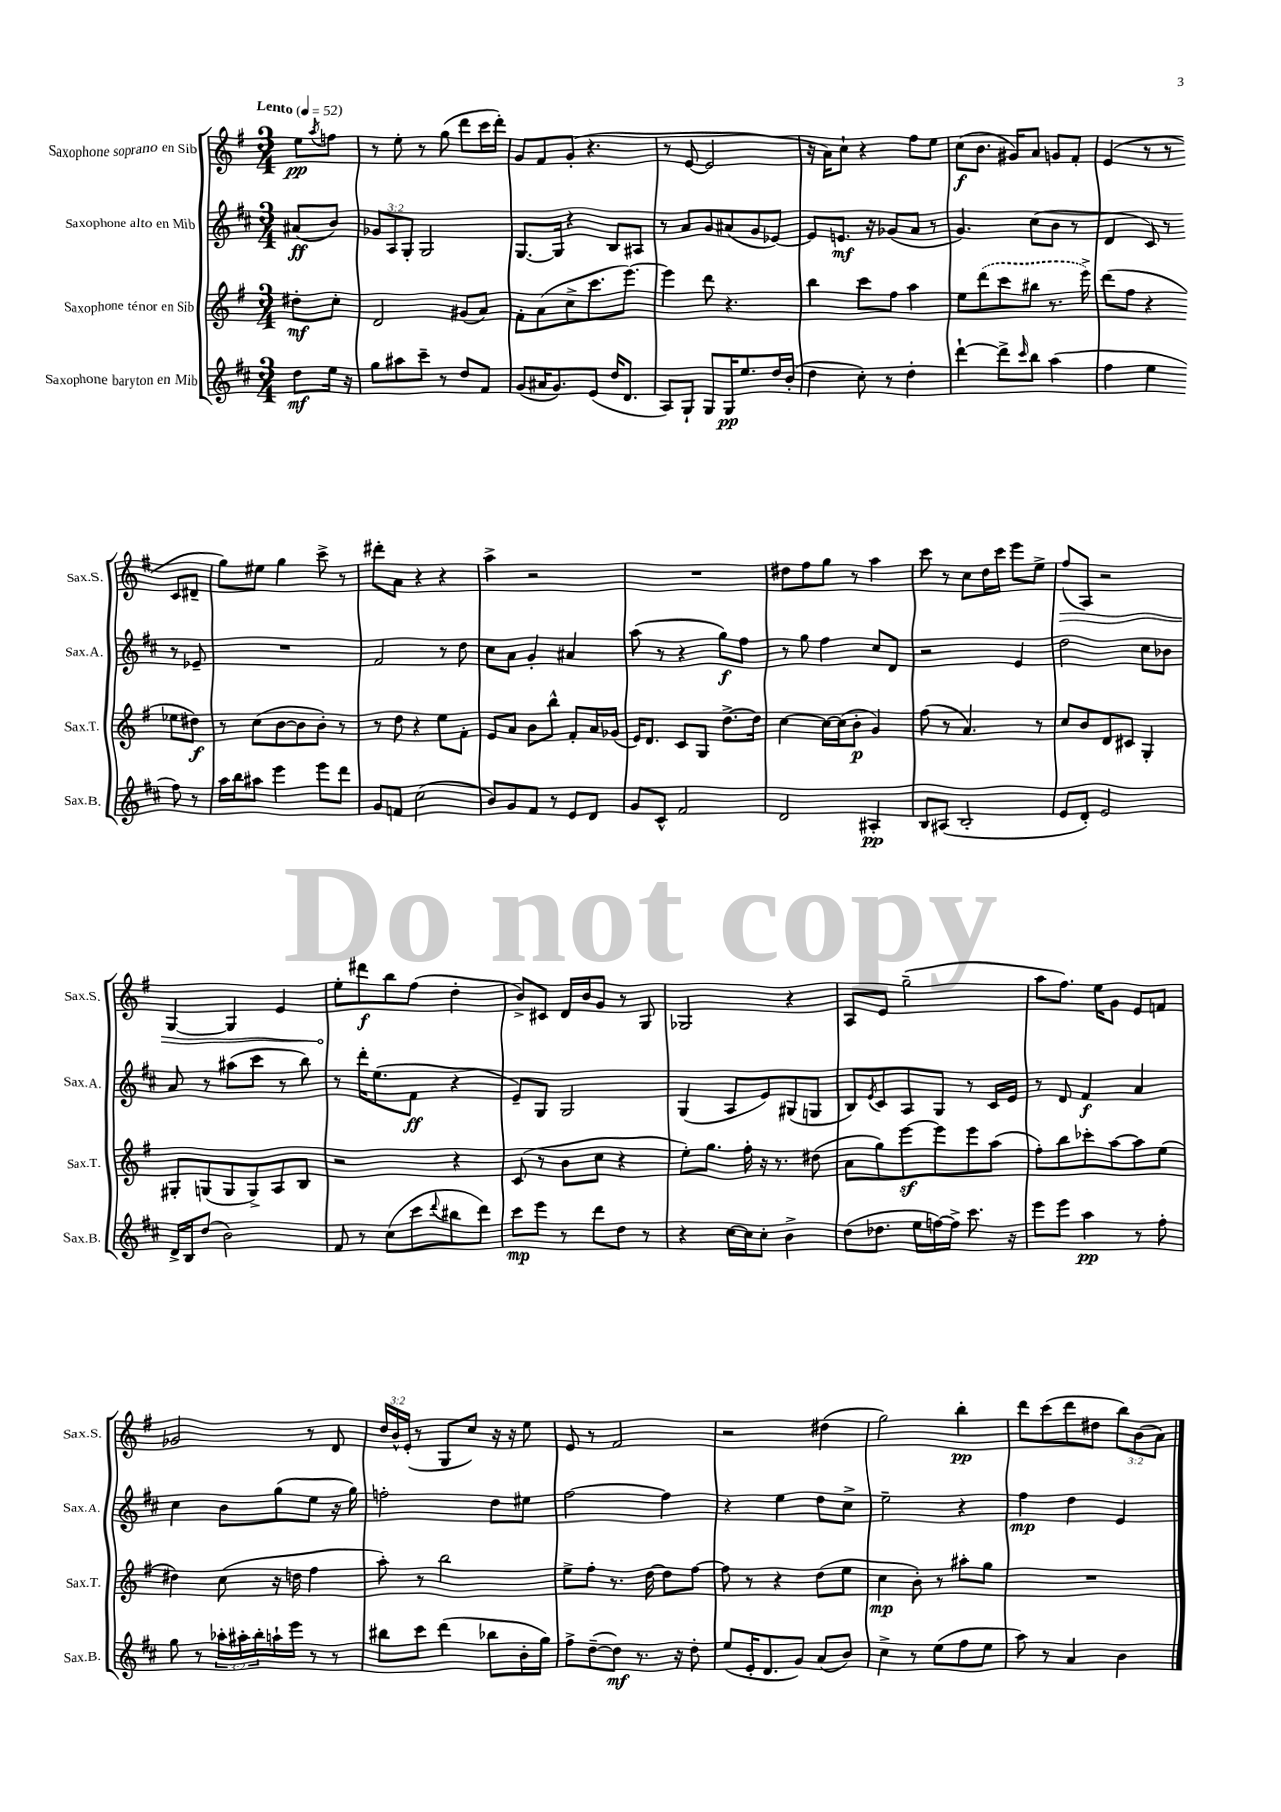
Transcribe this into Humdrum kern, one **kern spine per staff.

**kern	**kern	**kern	**kern
*staff4	*staff3	*staff2	*staff1
*clefG2	*clefG2	*clefG2	*clefG2
*k[f#c#]	*k[f#]	*k[f#c#]	*k[f#]
*M3/4	*M3/4	*M3/4	*M3/4
*MM52	*MM52	*MM52	*MM52
8dd	8dd#'	(8a#	8ee
.	.	.	8qaa
16ee	8cc'	8b)	8ff
16r	.	.	.
=	=	=	=
8gg	2d	12g-	8r
.	.	12A	.
8aa#	.	.	8ee'
.	.	12G'	.
8ccc#~	.	2G	8r
8r	.	.	(8gg
8dd	(8g#	.	8ddd
8f#	8a)	.	16ccc
.	.	.	16ddd')
=	=	=	=
(8g	8f#'	[8.G	8g
16a#	(8a	.	8f#
8.g)	.	16G]	.
.	8cc^	4r	(8g'
(8e	8.ccc	.	4.r
16dd	.	8B	.
8.d	[8.eee)	.	.
.	.	8A#	.
=	=	=	=
8A)	4eee]	8r	8r
8G`	.	8a	[8e
8G	8ddd	8g	2e]
16G	4.r	(8a#	.
8.ee	.	.	.
.	.	8g	.
16dd	.	[8e-)	.
(16b'	.	.	.
=	=	=	=
4dd	4bb	8e-]	16r
.	.	.	16a)
.	.	8.e	8cc`
8cc#')	8ccc	.	4r
.	.	16r	.
8r	8ff#	(8g-	.
4dd'	4aa	8a	8ff#
.	.	8r	8ee
=	=	=	=
[4ddd`	8ee	4.g)	(8cc
.	(8ddd	.	8.b
8ddd^]	8ccc	.	.
.	.	.	16g#)
16qqccc#	.	.	.
8bb	8bb#	(8cc#	8a
(4aa	8.r	8b	8g
.	.	8r	8f#'
.	16eee^)	.	.
=	=	=	=
4ff#	(8ddd	4d	(4e
.	8ff#	.	.
4ee	4r	8c#)	8r
.	.	8r	8r
8ff#)	8ee-	8r	8c
8r	8dd#)	8e-~	8d#~
=	=	=	=
16aa	8r	2.r	8gg)
16bb	.	.	.
8aa#	(8cc	.	8ee#
4eee	[8b	.	4gg
.	8b]	.	.
8eee	8b')	.	8ccc^
8ddd	8r	.	8r
=	=	=	=
8g	8r	2f#	8ddd#'
8f	8dd	.	8a
(2cc#	4r	.	4r
.	8ee	8r	4r
.	8f#'	8dd	.
=	=	=	=
8b)	8e	8cc#	4aa^
8g	8a	8a	.
8f#	8b	4g'	2r
8r	8bb^^	.	.
8e	8f#'	4a#	.
8d	16a	.	.
.	(16g-	.	.
=	=	=	=
8g	16e)	(8aa	2.r
.	8.d	.	.
8c#^^	.	8r	.
2f#	8c	4r	.
.	8G	.	.
.	[8.dd^	8gg)	.
.	.	8ff#	.
.	16dd]	.	.
=	=	=	=
2d	[4cc	8r	8dd#
.	.	8gg	8ff#
.	16cc_	4ff#	8gg
.	(16cc]	.	.
.	8b'	.	8r
4A#'	4g)	8cc#	4aa
.	.	8d	.
=	=	=	=
8B	(8ff#	2r	8ccc
(8A#	8r	.	8r
2B'	4.a)	.	8cc
.	.	.	16dd
.	.	.	16ccc
.	.	4e	8eee
.	8r	.	8ee^
=	=	=	=
8e	8cc	2dd	(8ff#
8d')	8b	.	8A)
2e	8d	.	2r
.	8c#	.	.
.	4G'	8cc#	.
.	.	8b-	.
=	=	=	=
16d^	8G#'	8a	[4G
16B	.	.	.
(8dd	(8G	8r	.
2b)	8G	(8aa#	4G]
.	8G^)	8ccc#	.
.	8A	8r	4e
.	8B	8bb)	.
=	=	=	=
8f#	2r	8r	8ee'
8r	.	16ddd'	8ddd#
.	.	(8.ee	.
(8cc#	.	.	8bb
8ccc#	.	8f#	(8ff#
8qqddd	.	.	.
8bb#	4r	4r	4dd'
8ddd)	.	.	.
=	=	=	=
8ccc#	(8c	8e~)	8b^)
8eee	8r	8G	8c#
8r	8b	2G	16d
.	.	.	16b
8ddd	8cc	.	8g
8dd	4r	.	8r
8r	.	.	8G
=	=	=	=
4r	8ee')	(4G	2G-
.	8.gg	.	.
[16cc#	.	8A	.
16cc#]	16ff#'	.	.
8cc#'	16r	8e)	.
.	8.r	.	.
4b^	.	(8G#	4r
.	(8dd#	8G	.
=	=	=	=
(8dd	8a	8B)	8A
.	.	8qe	.
8.dd-	8gg)	8c#	8e
.	[8eee	8A	(2gg~
16ee	.	.	.
[16ff)	8eee]	8G	.
16ff^]	.	.	.
8.ccc#	8eee	8r	.
.	(8aa	16c#	.
16r	.	16e	.
=	=	=	=
8eee	8ff#')	8r	8aa
8eee	8bb	8d	8.ff#)
4aa	8ccc-'	4f#	.
.	.	.	16ee
.	[8aa	.	8g
8r	8aa]	4a	8e
8ff#'	(8ee	.	8f
=	=	=	=
8gg	4dd#)	4cc#	2g-
8r	.	.	.
24aa-'	(8cc	8b	.
24aa#'	.	.	.
24bb'	.	.	.
16aa`	16r	(8gg	.
16eee	16dd	.	.
8r	4ff#	8ee	8r
8r	.	16r	8d
.	.	16gg)	.
=	=	=	=
8bb#	8aa')	2ff'	24dd
.	.	.	24b^^
.	.	.	(24e'
8ccc#	8r	.	8r
(4ddd	2bb	.	8G
.	.	.	8cc)
8bb-	.	8dd	16r
.	.	.	16r
16b'	.	8ee#	8ee
16gg)	.	.	.
=	=	=	=
8ff#^	8ee^	[2ff#	8e
([8dd~	8ff#'	.	8r
8dd])	8.r	.	2f#
8.r	.	.	.
.	[16dd	.	.
.	8dd]	4ff#]	.
16r	.	.	.
8dd'	[8ff#	.	.
=	=	=	=
(8ee	8ff#]	4r	2r
16e'	8r	.	.
8.d	.	.	.
.	4r	4ee	.
8g)	.	.	.
(8a	(8dd	8dd	(4dd#
8b)	8ee	8cc#^	.
=	=	=	=
4cc#^	4cc	2ee~	2gg)
8r	8b')	.	.
(8ee	8r	.	.
8ff#	8aa#'	4r	4bb'
8ee	8gg	.	.
=	=	=	=
8aa)	2.r	4ff#	8ddd
8r	.	.	(8ccc
4a	.	4dd	8ddd
.	.	.	8dd#
4b	.	4e	12bb)
.	.	.	(12b
.	.	.	12a)
==	==	==	==
*-	*-	*-	*-
